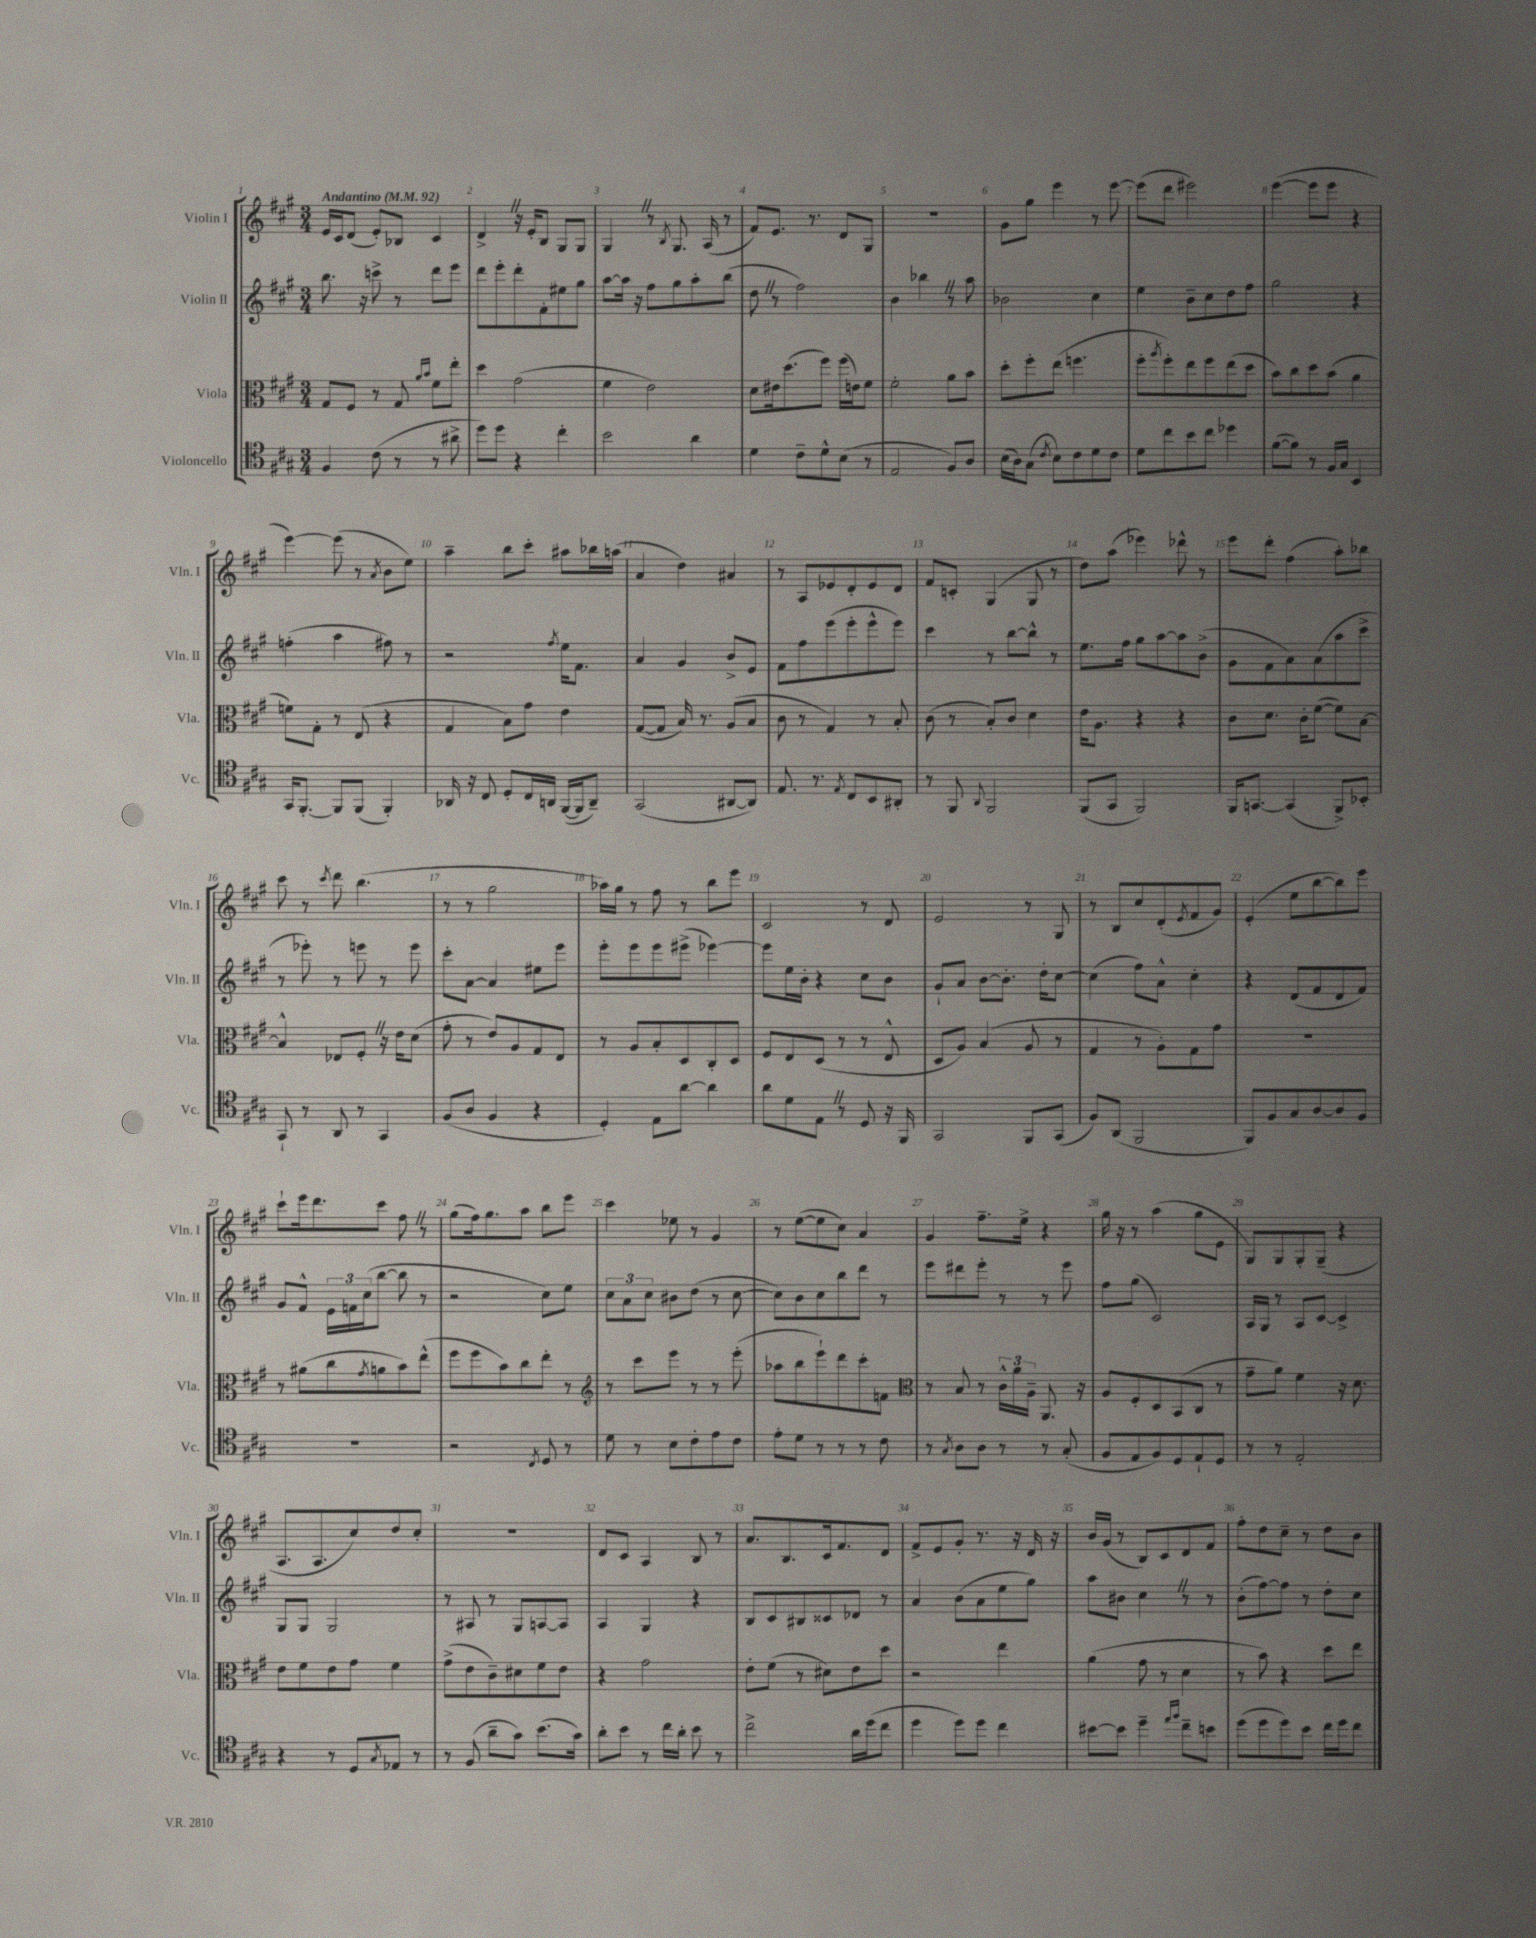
<<
\new StaffGroup <<
\new Staff = "s0" \with { instrumentName = "Violin I" shortInstrumentName = "Vln. I" } {
    \clef treble \key a \major \numericTimeSignature \time 3/4 \tempo "Andantino" 4 = 92
    e'16 cis'16 d'8( e'8-.) bes8 cis'4 |
    d'4-> \once \override BreathingSign.text = \markup { \musicglyph "scripts.caesura.straight" } \breathe r16 e'16-. b8 gis8 gis8 |
    gis4 \once \override BreathingSign.text = \markup { \musicglyph "scripts.caesura.straight" } \breathe r8 \acciaccatura { b8 } gis8. a16( r8 |
    fis'8) e'8. r8. d'8 gis8 |
    R2. |
    gis'8 gis''8 e'''4 r8 e'''8~ |
    e'''8( d'''8 eis'''2) |
    e'''4~( e'''8 e'''8 r4 |
    e'''4~) e'''8( r8 \acciaccatura { a'8 } b'8 e''8) |
    a''4-- b''8 cis'''8-. ais''8 bes''16 a''16( |
    a'4 d''4) ais'4 |
    r8 a8 ees'8 d'8-. ees'8 d'8 |
    fis'8 c'8-. gis4( gis8 r8 |
    d''8) a''8( ees'''4) des'''8-^ r8 |
    e'''8 d'''8-. fis''4( a''8-.) bes''8 |
    cis'''8 r8 \acciaccatura { cis'''8 } d'''8 b''4.( |
    r8 r8 gis''2 |
    aes''16) gis''16 r8 fis''8 r8 b''8 e'''8 |
    cis'2 r8 d'8 |
    e'2 r8 gis8 |
    r8 b8 cis''8 d'8-.( \acciaccatura { e'8 } fis'8 gis'8) |
    e'4-.( e''8 b''8~ b''8) e'''8 |
    cis'''8-! e'''16 d'''8. cis'''8 fis''8 \once \override BreathingSign.text = \markup { \musicglyph "scripts.caesura.straight" } \breathe r8 |
    gis''8( fis''16) gis''8. a''8 b''8 e'''8 |
    cis'''4 ees''8 r8 gis'4 |
    r8 e''8~( e''8 cis''8) a'4 |
    gis'4 fis''8.-- e''16-> r4 |
    gis''16 r16 r8 a''4( gis''8 e'8 |
    gis8) gis8 gis8-. gis8--( r4 |
    a8. a8. cis''8) d''8 cis''8-. |
    R2. |
    d'8 cis'8 a4 b8 r8 |
    a'8. b8. cis'16 fis'8. d'8 |
    fis'8-> e'8 gis'8-. r8. r16 d'16 r16 |
    b'16 gis'16( r8 b8) cis'8 d'8 fis'8 |
    fis''8-. d''8 cis''8-- r8 d''8 b'8 \bar "|." |
}
\new Staff = "s1" \with { instrumentName = "Violin II" shortInstrumentName = "Vln. II" } {
    \clef treble \key a \major \numericTimeSignature \time 3/4
    b''8. r16 c'''8-> r8 d'''8 e'''8 |
    d'''8 e'''8-. d'''8-. fis'8-. eis''8 gis''8 |
    a''8~ a''16 r16 fis''8 gis''8 a''8-. b''8( |
    d''8 \once \override BreathingSign.text = \markup { \musicglyph "scripts.caesura.straight" } \breathe r8 fis''2) |
    b'4 bes''4 \once \override BreathingSign.text = \markup { \musicglyph "scripts.caesura.straight" } \breathe r8 a''8 |
    bes'2 cis''4 |
    e''4 b'8-- cis''8 d''8 fis''8 |
    gis''2 r4 |
    f''4-.( a''4 fis''8) r8 |
    r2 \acciaccatura { fis''8 } e''16 fis'8. |
    a'4 gis'4 b'8-> e'8 |
    fis'8 fis''8 e'''8( e'''8-. e'''8-^ e'''8) |
    cis'''4 r8 b''8~ b''8-^ r8 |
    e''8. fis''16 gis''8 a''8~ a''8 b'8->( |
    gis'8 fis'8 a'8) a'8( a''8 cis'''8-> |
    r8 ees'''8-.) r8 e'''8 r8 e'''8 |
    cis'''8-. a'8~ a'4 eis''8 e'''8 |
    e'''8-. e'''8 e'''8 eis'''8->( ees'''4~) |
    ees'''8 e''16 b'16-. r4 cis''8 b'8 |
    gis'8-! a'8 b'8~ b'8.-. d''16-. cis''8~ |
    cis''4( fis''8) a'8-^ cis''4-. |
    r4 d'8( fis'8 d'8 fis'8) |
    gis'8 fis'8-^ \tuplet 3/2 { e'16 f'16 cis''16( } b''8~ b''8 r8 |
    r2 cis''8) e''8 |
    \tuplet 3/2 { cis''8 a'8 cis''8 } bis'8 d''8( r8 cis''8~ |
    cis''8) b'8 cis''8 b''8 d'''8 r8 |
    e'''8 dis'''8 e'''8-. r8 r8 e'''8 |
    fis''8 gis''8( cis'2) |
    a16 gis16 r8 a8 cis'8~ cis'4-> |
    gis8 gis8 gis2 |
    r8 ais8 r8 gis8 a8~ a8 |
    a4 gis4 r4 |
    b8 cis'8 bis8 cisis'8 des'8 r8 |
    a'4 b'8( a'8 e''8 gis''8) |
    a''8 bis'8 cis''4 \once \override BreathingSign.text = \markup { \musicglyph "scripts.caesura.straight" } \breathe r8 r8 |
    b'8-.( fis''8~) fis''8 r8 d''8-. cis''8 \bar "|." |
}
\new Staff = "s2" \with { instrumentName = "Viola" shortInstrumentName = "Vla." } {
    \clef alto \key a \major \numericTimeSignature \time 3/4
    gis8 fis8 r8 gis8 \grace { a'16 b'16 } fis'8 e''8-. |
    d''4 gis'2( |
    fis'4 e'2) |
    d'8 eis'16 d''8.( fis''8) fis''16( e'16) fis'8 |
    fis'2-. a'8 b'8 |
    d''8-. fis''8-. e''8( f''4. |
    fis''8-. \acciaccatura { a''8 } fis''8-.) e''8 fis''8 e''8( d''8 |
    b'8) cis''8 d''8 b'8( a'4 |
    f'8) gis8-. r8 e8( r4 |
    gis4 b8) gis'8 e'4 |
    gis8~( gis8 b16) r8. a8( b8 |
    cis'8 r8 gis4) r8 b8-. |
    cis'8( r8 b8-.) cis'8 d'4 |
    e'16 a8. r4 r4 |
    cis'8 d'8. cis'16-. fis'8~( fis'8) b8~ |
    b4-^ ees8 fis8-. \once \override BreathingSign.text = \markup { \musicglyph "scripts.caesura.straight" } \breathe r16 e'16 d'8( |
    gis'8-. r8 e'8) a8 gis8 e8 |
    r8 a8 b8-. d8 cis8-. d8 |
    fis8 e8 d8( r8 r8 e8-^ |
    d8 a8) b4( a8 r8 |
    gis4 r8 a8-.) gis8 gis'8 |
    R2. |
    r8 ais'8( cis''8 \acciaccatura { gis'8 } a'8 b'8) e''8-^( |
    fis''8 fis''8 b'8) cis''8 e''8-. r8 |
    \clef treble r8 cis'''8 e'''8 r8 r8 e'''8-.( |
    aes''8 b''8 e'''8-!) d'''8 cis'''8-. f'8 |
    \clef alto r8 b8 r8 \tuplet 3/2 { cis'16-^ a'16 a16-- } a,8. r16 |
    a8 fis8-. d8 b,8( cis8 r8 |
    gis'8-- a'8) fis'4 r16 d'8. |
    e'8 fis'8 e'8 gis'8 fis'4 |
    gis'8->( e'8 cis'8--) dis'8 fis'8 e'8 |
    r4 gis'2 |
    e'8-. fis'8( r8 dis'8) e'8 d''8 |
    r2 e''4 |
    a'4( gis'8 r8 d'4 |
    r8 b'8) r4 d''8 e''8 \bar "|." |
}
\new Staff = "s3" \with { instrumentName = "Violoncello" shortInstrumentName = "Vc." } {
    \clef tenor \key a \major \numericTimeSignature \time 3/4
    fis4 cis'8( r8 r8 ais'8-> |
    d''8) d''8 r4 cis''4-. |
    b'2 a'4 |
    d'4 cis'8-- d'8-^ b8( r8 |
    e2 fis8) a8 |
    b16( a16) gis8( \acciaccatura { cis'8 } b8) cis'8 d'8 cis'8 |
    d'8 cis''8 b'8 cis''8 des''4 |
    fis'8~( fis'8) r8 fis16 gis16 b,4 |
    gis,16 fis,8.~-. fis,8 fis,8( fis,4-.) |
    aes,16 r16 cis8 d8-. cis16 a,16 fis,16~( fis,16 a,8--) |
    gis,2( ais,8~ ais,8) |
    e8. r8. \acciaccatura { e8 } cis8 b,8 ais,8-. |
    r8 fis,8 \appoggiatura { a,8 } fis,2 |
    fis,8( gis,8 fis,2) |
    fis,16 g,8.~ g,4( fis,8->) bes,8-. |
    gis,8-! r8 a,8 r8 gis,4 |
    fis8( a8 fis4 r4 |
    d4-.) e8 a'8~ a'4 |
    a'8 d'8 e8 \once \override BreathingSign.text = \markup { \musicglyph "scripts.caesura.straight" } \breathe r8 d8 r16 fis,16 |
    gis,2 fis,8 gis,8( |
    fis8) a,8( fis,2 |
    fis,8) fis8 gis8 a8~ a8 fis8 |
    R2. |
    r2 \acciaccatura { cis8 } d8 r8 |
    d'8 r8 b8 cis'8-. e'8 cis'8 |
    e'8-. d'8 r8 r8 r8 cis'8 |
    r8 \acciaccatura { gis8 } a8 a8 r8 r8 gis8-.( |
    fis8 e8 fis8) d8 e8-! d8 |
    r8 r8 e2-. |
    r4 r8 d8 \acciaccatura { gis8 } ees8 r8 |
    r8 fis8( a'8-- gis'8) b'8.( gis'16) |
    a'8-. b'8 r8 cis''16 a'16-. b'8 r8 |
    cis''2-> a'16 d''16( cis''8 |
    d''4 d''8) d''8 cis''4 |
    bis'8~ bis'8 d''4-- \grace { e''16 fis''16 } cis''8-- b'8 |
    d''8( d''8 d''8) b'8 cis''16 d''16 cis''8 \bar "|." |
}
>>
>>
\layout { \context { \Score \override BarNumber.break-visibility = ##(#f #t #t) barNumberVisibility = #all-bar-numbers-visible } }
